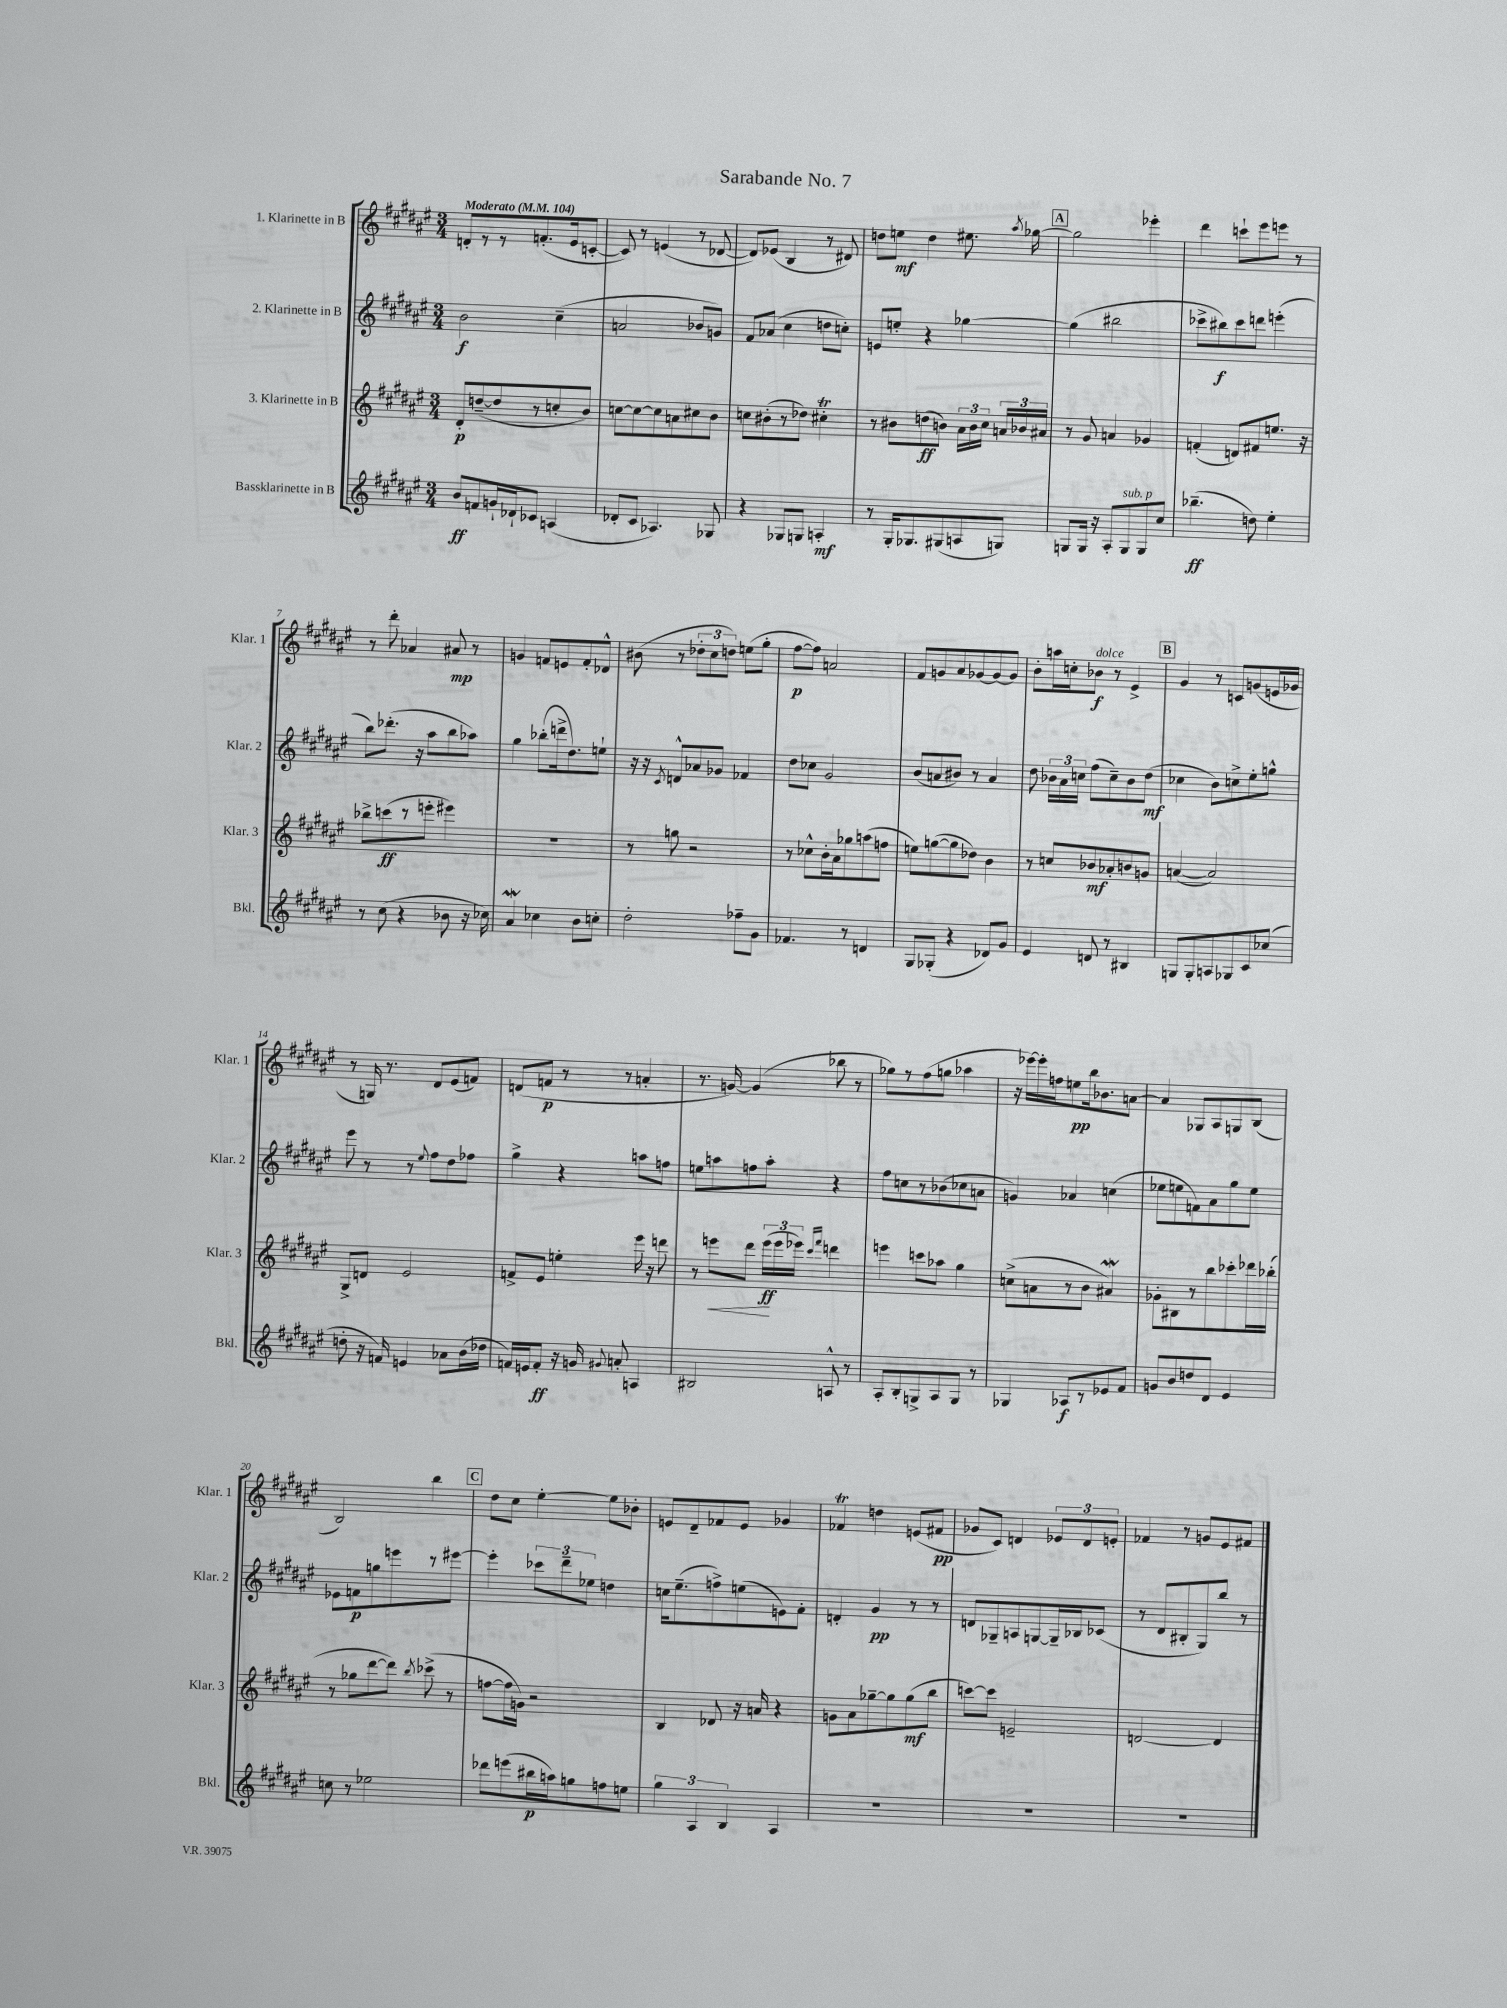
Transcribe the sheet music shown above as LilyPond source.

\header { title = "Sarabande No. 7" }
<<
\new StaffGroup <<
\new Staff = "s0" \with { instrumentName = "1. Klarinette in B" shortInstrumentName = "Klar. 1" } {
    \clef treble \key fis \major \numericTimeSignature \time 3/4 \tempo "Moderato" 4 = 104
    \autoBeamOff d'8[-. r8 r8 f'8.-.( eis'16 c'8]~-. |
    c'8) r8 e'4( r8 des'8~ |
    des'8[) ees'8]( b4 r8 dis'8) |
    d''8[ e''8]\mf d''4 eis''8. \acciaccatura { ais''8 } ges''16~ |
    \mark \markup { \box "A" } ges''2 ees'''4-. |
    dis'''4 c'''8[-! eis'''8 e'''8] r8 |
    r8 dis'''8-. aes'4 ais'8\mp r8 |
    g'4 f'8[ e'8 f'8-. des'8]-^ |
    bis'8( r8 \tuplet 3/2 { des''8[-. cis''8 d''8]) } e''8[( gis''8]-. |
    fis''8[~\p fis''8]) a'2 |
    fis'8[ g'8 ais'8 ges'8~ ges'8~ ges'8] |
    b'8[-. a''16 c''16-. bes'8]\f^\markup { \italic "dolce" } r8 eis'4-> |
    \mark \markup { \box "B" } gis'4 r8 c'8[ g'8( e'16 ges'16] |
    r8 g16) r8. dis'8[ eis'8( f'8]) |
    d'8[( f'8]\p r8 r8 a'4-. |
    r8. g'16~) g'4( bes''8 r8 |
    ges''8[) r8 fis''8( g''8] aes''4 |
    r16 ees'''16[~) ees'''16-. f''16 e''8\pp b''16 bes'8. a'8]~ |
    a'4 ges8[ ais8 g8 b8]( |
    b2) b''4 |
    \mark \markup { \box "C" } dis''8[ cis''8] eis''4~-. eis''8[ bes'8]-. |
    e'8[ dis'8-- fes'8 e'8] ges'4 |
    fes'4\trill d''4 e'8[( fis'8]\pp |
    ges'8[ cis'8]) d'4 \tuplet 3/2 { ees'8[ d'8 e'8]-. } |
    fes'4 r8 g'8[ eis'8 fis'8] \bar "|." |
}
\new Staff = "s1" \with { instrumentName = "2. Klarinette in B" shortInstrumentName = "Klar. 2" } {
    \clef treble \key fis \major \numericTimeSignature \time 3/4
    \autoBeamOff b'2\f cis''4--( |
    a'2 bes'8[ g'8]) |
    fis'8[ aes'8]( cis''4 d''8[ c''8]-.) |
    e'8[ e''8]-. r4 ges''4~ |
    \mark \markup { \box "A" } ges''4( bis''2 |
    ces'''8[-> bis''8\f) ces'''8 d'''8] e'''4-.( |
    b''8[) des'''8.]-.( r16 ais''8[ b''8 aes''8]) |
    gis''4 bes''8[-.( d'''16-> dis''8.) e''8]-! |
    r16 r16 \acciaccatura { cis'8 } d'8[-^ aes'8 ges'8] fes'4 |
    dis''8[ ces''8] gis'2 |
    b'8[( a'8 bis'8]) r8 a'4 |
    dis''8 \tuplet 3/2 { bes'16[ ais'16 c''16] } fis''8[( c''8--) bes'8 dis''8]\mf( |
    \mark \markup { \box "B" } ces''4 b'8[) c''8-> eis''8-. g''8]-^ |
    eis'''8 r8 r8 \appoggiatura { eis''8 } fis''8[ dis''8 fes''8] |
    gis''4-> r4 a''8[ f''8] |
    e''8[ a''8 f''8 a''8]-. r4 |
    fis''8[ c''8 r8 bes'8( ces''8 a'8] |
    g'4) aes'4 c''4( |
    ees''8[ e''8 f'8) ais'8 gis''8 e''8] |
    ees'8[ f'8\p g''8 e'''8 r8 eis'''8]~ |
    \mark \markup { \box "C" } eis'''4-. \tuplet 3/2 { ces'''8[ dis'''8-- ees''8] } d''4 |
    c''16[ eis''8.--( f''8->) e''8( e'8) fis'8]-. |
    d'4-. gis'4\pp r8 r8 |
    d'8[ ges8-- a8 g8~ g16-- bes16 ces'8]( |
    r8 dis'8[ bis8-. gis8) b''8] r8 \bar "|." |
}
\new Staff = "s2" \with { instrumentName = "3. Klarinette in B" shortInstrumentName = "Klar. 3" } {
    \clef treble \key fis \major \numericTimeSignature \time 3/4
    \autoBeamOff dis'8[-.\p d''8~--( d''8 r8 c''8-. b'8]) |
    c''8[~ c''8~ c''8 a'8 cis''8 b'8] |
    c''8[ bis'8-.( r8 des''8]) cis''4-.\trill |
    r8 bis'8[ d''8\ff( b'8]) \tuplet 3/2 { ais'16[ b'16 cis''16] } \tuplet 3/2 { a'16[ bes'16 ais'16] } |
    \mark \markup { \box "A" } r8 gis'8 a'4 ges'4 |
    f'4-.( d'8[) fis'8 e''8.] r16 |
    bes''8[-> c'''8\ff( r8 e'''8]-. eis'''4) |
    R2. |
    r8 g''8 r2 |
    r8 ces''8[-^ b'16-. ais'16 ges''8 a''8( f''8] |
    e''8[) g''8~( g''8 des''8]) b'4 |
    r8 c''8[ bes'8\mf aes'8-. b'8 g'8] |
    \mark \markup { \box "B" } a'4~( a'2) |
    gis8[-> d'8] eis'2 |
    f'8[-> eis'8] e''4-. eis'''16 r16 d'''8 |
    r8 e'''8[\< dis'''8] \tuplet 3/2 { e'''16[\ff\!( e'''16 ees'''16]) } \grace { cis'''16[ fis'''16] } d'''4 |
    e'''4 c'''8[ aes''8] gis''4 |
    c''8[->( a'8 r8 b'8] ais'4\mordent) |
    ges'8[-. bis8 r8 b''8 ces'''8-. des'''16 bes''16]-.( |
    r8 ges''8[ dis'''8~ dis'''8]) \acciaccatura { b''8 } ces'''8->( r8 |
    \mark \markup { \box "C" } f''8[~ f''16 g'16]) r2 |
    b4 des'8 r16 a'16 r4 |
    g'8[ ais'8 ges''8~-- ges''8 ges''8\mf( b''8] |
    c'''8[~) c'''8] e'2-- |
    d'2~ d'4 \bar "|." |
}
\new Staff = "s3" \with { instrumentName = "Bassklarinette in B" shortInstrumentName = "Bkl." } {
    \clef treble \key fis \major \numericTimeSignature \time 3/4
    \autoBeamOff b'8[\ff f'8 g'16-! des'16-! ces'8] a4( |
    des'8[-. cis'8] aes4.) ges8 |
    r4 ges8[ g8] a4-.\mf |
    r8 gis16[-. ges8. gis8( a8 g8]) |
    \mark \markup { \box "A" } g8[ g16] r16 ais8[-. g8^\markup { \italic "sub. p" } g8 cis''8] |
    bes''4.--\ff( d''8) eis''4-. |
    r8 cis''8( r4 bes'8 r16 ces''16) |
    ais'4\mordent ces''4 b'8[ c''8]-. |
    dis''2-. fes''8[-- gis'8] |
    fes'4. r8 d'4 |
    gis8[ ges8]-.( r4 des'8[) gis'8] |
    eis'4 d'8 r8 bis4 |
    \mark \markup { \box "B" } g8[ g8-. a8 ges8 cis'8 ces''8]( |
    d''8-. r16 f'16) e'4 aes'8[ b'16( des''16] |
    f'16[) e'16 f'8]-.\ff r16 g'16 \appoggiatura { gis'8 } a'8-. a4 |
    bis2 a8-^ r8 |
    ais8[-. b8-. g8-> ais8 g8] r8 |
    ges4 aes8[\f r8 ees'8 fis'8] |
    g'8[ b'8 d''8 dis'8] eis'4 |
    c''8 r8 ees''2 |
    \mark \markup { \box "C" } des'''8[ e'''8( bis''16\p a''16) g''8 f''8 e''8] |
    \tuplet 3/2 { gis''4 ais4 b4 } ais4 |
    R2. |
    R2. |
    R2. \bar "|." |
}
>>
>>
